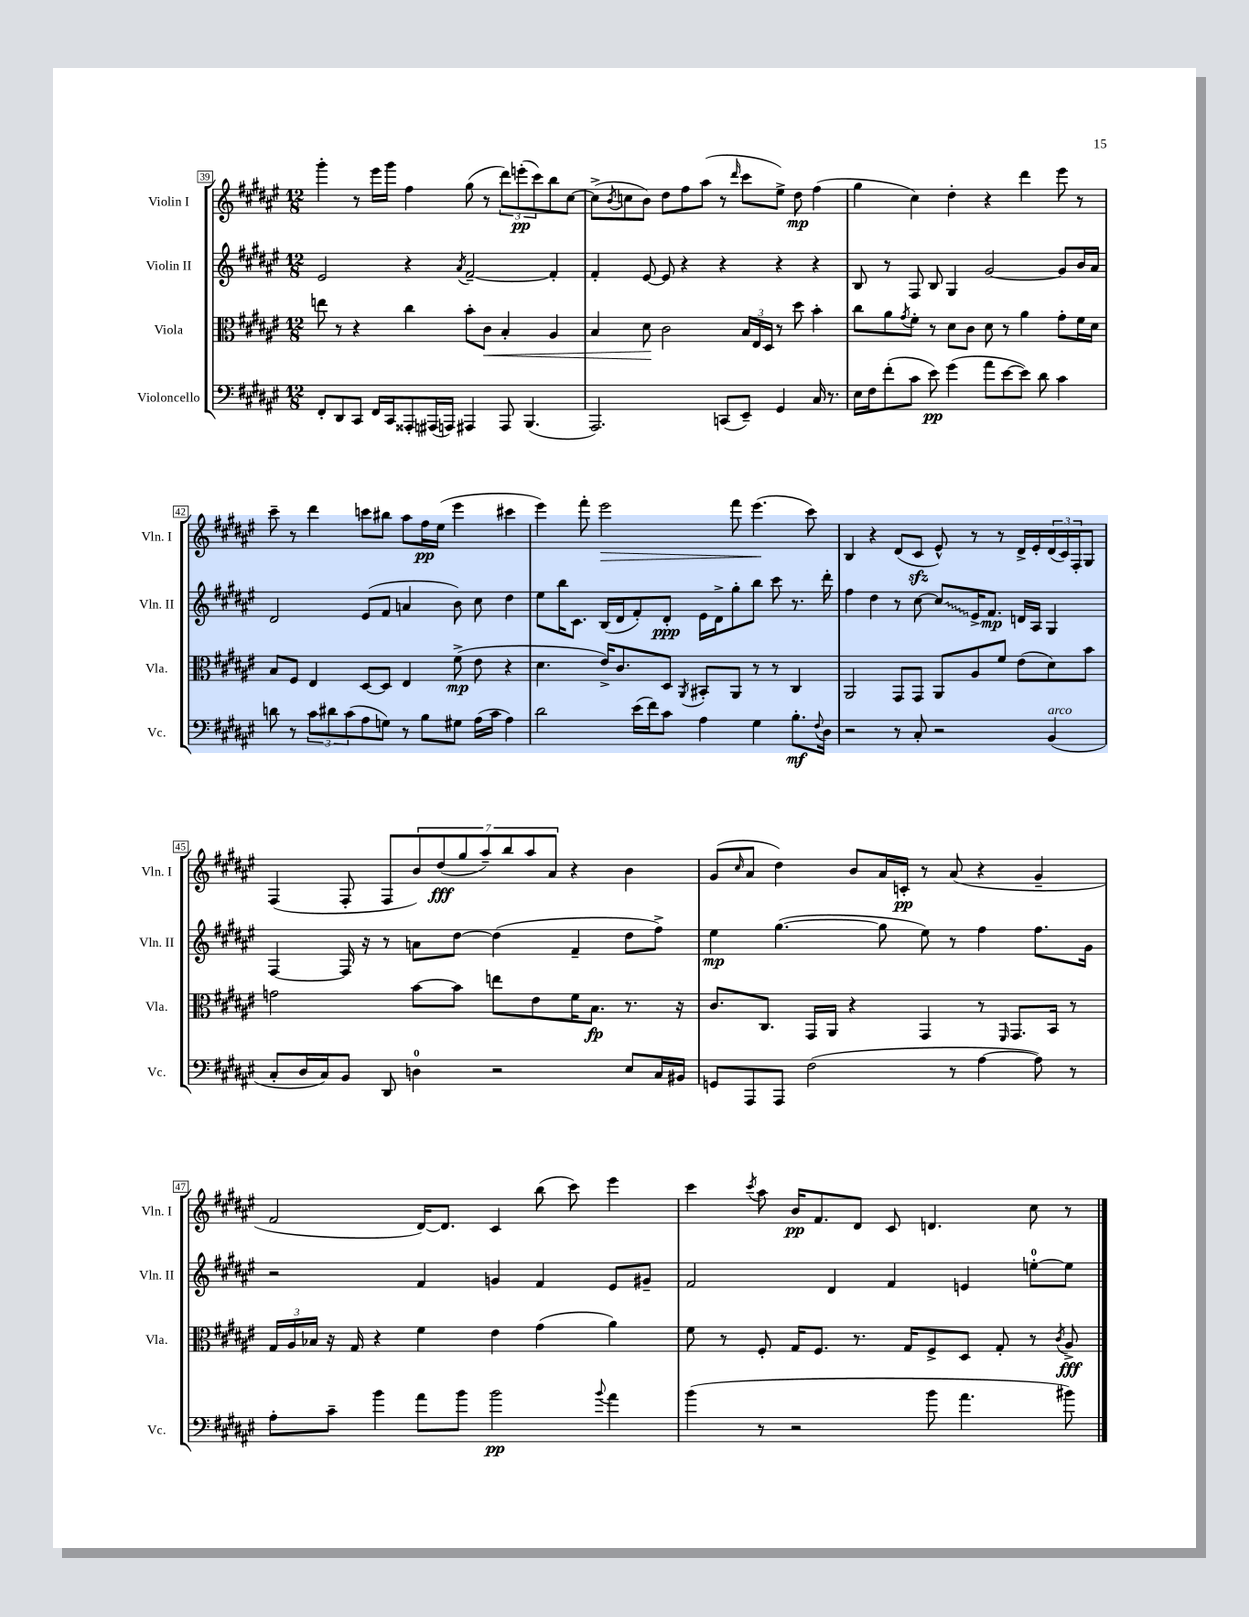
<<
\new StaffGroup <<
\new Staff = "s0" \with { instrumentName = "Violin I" shortInstrumentName = "Vln. I" } {
    \clef treble \key fis \major \numericTimeSignature \time 12/8
    gis'''4-. r8 eis'''16 gis'''16 fis''4 gis''8( r8 \tuplet 3/2 { dis'''8) e'''8-.\pp( cis'''8) } b''8 cis''8~ |
    cis''8->( \acciaccatura { b'8 } c''8 b'8) dis''8 fis''8 ais''8( r8 \grace { dis'''16 } cis'''8 eis''8->) dis''8\mp fis''4( |
    gis''4 cis''4) dis''4-. r4 dis'''4 eis'''8 r8 |
    cis'''8-- r8 dis'''4 c'''8 bis''8 ais''8 fis''16\pp eis''16( eis'''4 cis'''4 |
    eis'''4) fis'''8-. eis'''2\> fis'''8 eis'''4.\!( cis'''8) |
    b4 r4 dis'8( cis'8\sfz eis'8-^) r8 r8 dis'16-> eis'16-. \tuplet 3/2 { dis'16( cis'16) fis16-. } gis8 |
    fis4( fis8-. fis8 \tuplet 7/4 { b'8) dis''8\fff( gis''8 ais''8--) b''8 ais''8 ais'8 } r4 b'4 |
    gis'8( \grace { cis''16 } ais'8 dis''4) b'8 ais'16 c'16-.\pp r8 ais'8( r4 gis'4-- |
    fis'2 dis'16~) dis'8. cis'4 b''8( cis'''8) eis'''4 |
    cis'''4 \acciaccatura { cis'''8 } ais''8 b'16\pp fis'8. dis'8 cis'8 d'4. cis''8 r8 \bar "|." |
}
\new Staff = "s1" \with { instrumentName = "Violin II" shortInstrumentName = "Vln. II" } {
    \clef treble \key fis \major \numericTimeSignature \time 12/8
    eis'2 r4 \acciaccatura { ais'8 } fis'2~-- fis'4-. |
    fis'4-. eis'8~ eis'8 r4 r4 r4 r4 |
    b8 r8 fis8 b8 gis4 gis'2~ gis'8 b'16 ais'16 |
    dis'2 eis'8( fis'8 a'4 b'8) cis''8 dis''4 |
    eis''8 b''16 cis'8. b16( dis'16 fis'8-.) dis'8-.\ppp eis'16 dis'16-> gis''8-. b''8 cis'''8 r8. dis'''16-. |
    fis''4 dis''4 r8 cis''8~ \once \override Glissando.style = #'zigzag cis''8\glissando eis'16-> fis'8.\mp d'16 ais16 gis4 |
    fis4~ fis16 r16 r8 a'8 dis''8~ dis''4( fis'4-- dis''8 fis''8->) |
    eis''4\mp gis''4.~( gis''8 eis''8) r8 fis''4 fis''8. gis'16 |
    r2 fis'4 g'4 fis'4 eis'8 gis'8-- |
    fis'2 dis'4 fis'4 e'4 e''8-0~-. e''8 \bar "|." |
}
\new Staff = "s2" \with { instrumentName = "Viola" shortInstrumentName = "Vla." } {
    \clef alto \key fis \major \numericTimeSignature \time 12/8
    e''8 r8 r4 cis''4 b'8-. cis'8\< b4-. ais4 |
    b4 dis'8\! cis'2 \tuplet 3/2 { b16 eis16 dis16 } r8 dis''8 b'4-. |
    cis''8 ais'8 \acciaccatura { gis'8 } fis'8-. r8 dis'8 cis'8 dis'8 r8 ais'4 gis'8-. fis'16 dis'16 |
    b8 fis8 eis4 dis8~ dis8 eis4 fis'8->\mp( eis'8 r4 |
    dis'4. eis'16->) cis'8. dis8 \acciaccatura { ais,8 } bis,8-. ais,8 r8 r8 cis4 |
    ais,2 gis,8 gis,8 ais,8 ais8 fis'8 eis'8( dis'8) b'8 |
    g'2 b'8~ b'8 e''8 eis'8 fis'16 b8.\fp r8. r16 |
    cis'8. cis8. gis,16 ais,16 r4 gis,4 r8 \grace { fis,16 } gis,8. b,16 r8 |
    \tuplet 3/2 { gis16 ais16 bes16 } r16 gis16 r4 fis'4 eis'4 gis'4( ais'4) |
    fis'8 r8 fis8-. gis16 fis8. r8. gis16 fis8-> dis8 gis8-. r8 \acciaccatura { cis'8 } ais8->\fff \bar "|." |
}
\new Staff = "s3" \with { instrumentName = "Violoncello" shortInstrumentName = "Vc." } {
    \clef bass \key fis \major \numericTimeSignature \time 12/8
    fis,8-. dis,8 cis,8 fis,16 cis,16 aisis,,8-. ais,,16( a,,16) ais,,4 ais,,8 b,,4.( |
    ais,,2.) c,8( eis,8--) gis,4 cis16 r8. |
    eis16 fis16 fis'8-.( cis'8 eis'8\pp) gis'4( ais'8 eis'8~ eis'8) dis'8 cis'4 |
    d'8 r8 \tuplet 3/2 { cis'8 dis'8 cis'8( } ais8 g8) r8 b8 gis8 ais16( cis'16 ais4) |
    dis'2 eis'16( fis'16) cis'8 ais4 gis4 b8.-.\mf \appoggiatura { fis8 } dis16 |
    r2 r8 cis8-. r2 b,4^\markup { \italic "arco" }( |
    cis8-. dis16 cis16) b,8 dis,8 d4-0 r2 eis8 cis16 bis,16 |
    g,8 ais,,8 ais,,8 fis2( r8 ais4~ ais8) r8 |
    ais8-. cis'8-- b'4 ais'8 b'8 b'2\pp \appoggiatura { b'8 } ais'4 |
    b'4( r8 r2 b'8 ais'4. bis'8) \bar "|." |
}
>>
>>
\layout { \context { \Score currentBarNumber = #39 \override BarNumber.stencil = #(make-stencil-boxer 0.1 0.3 ly:text-interface::print) } }
